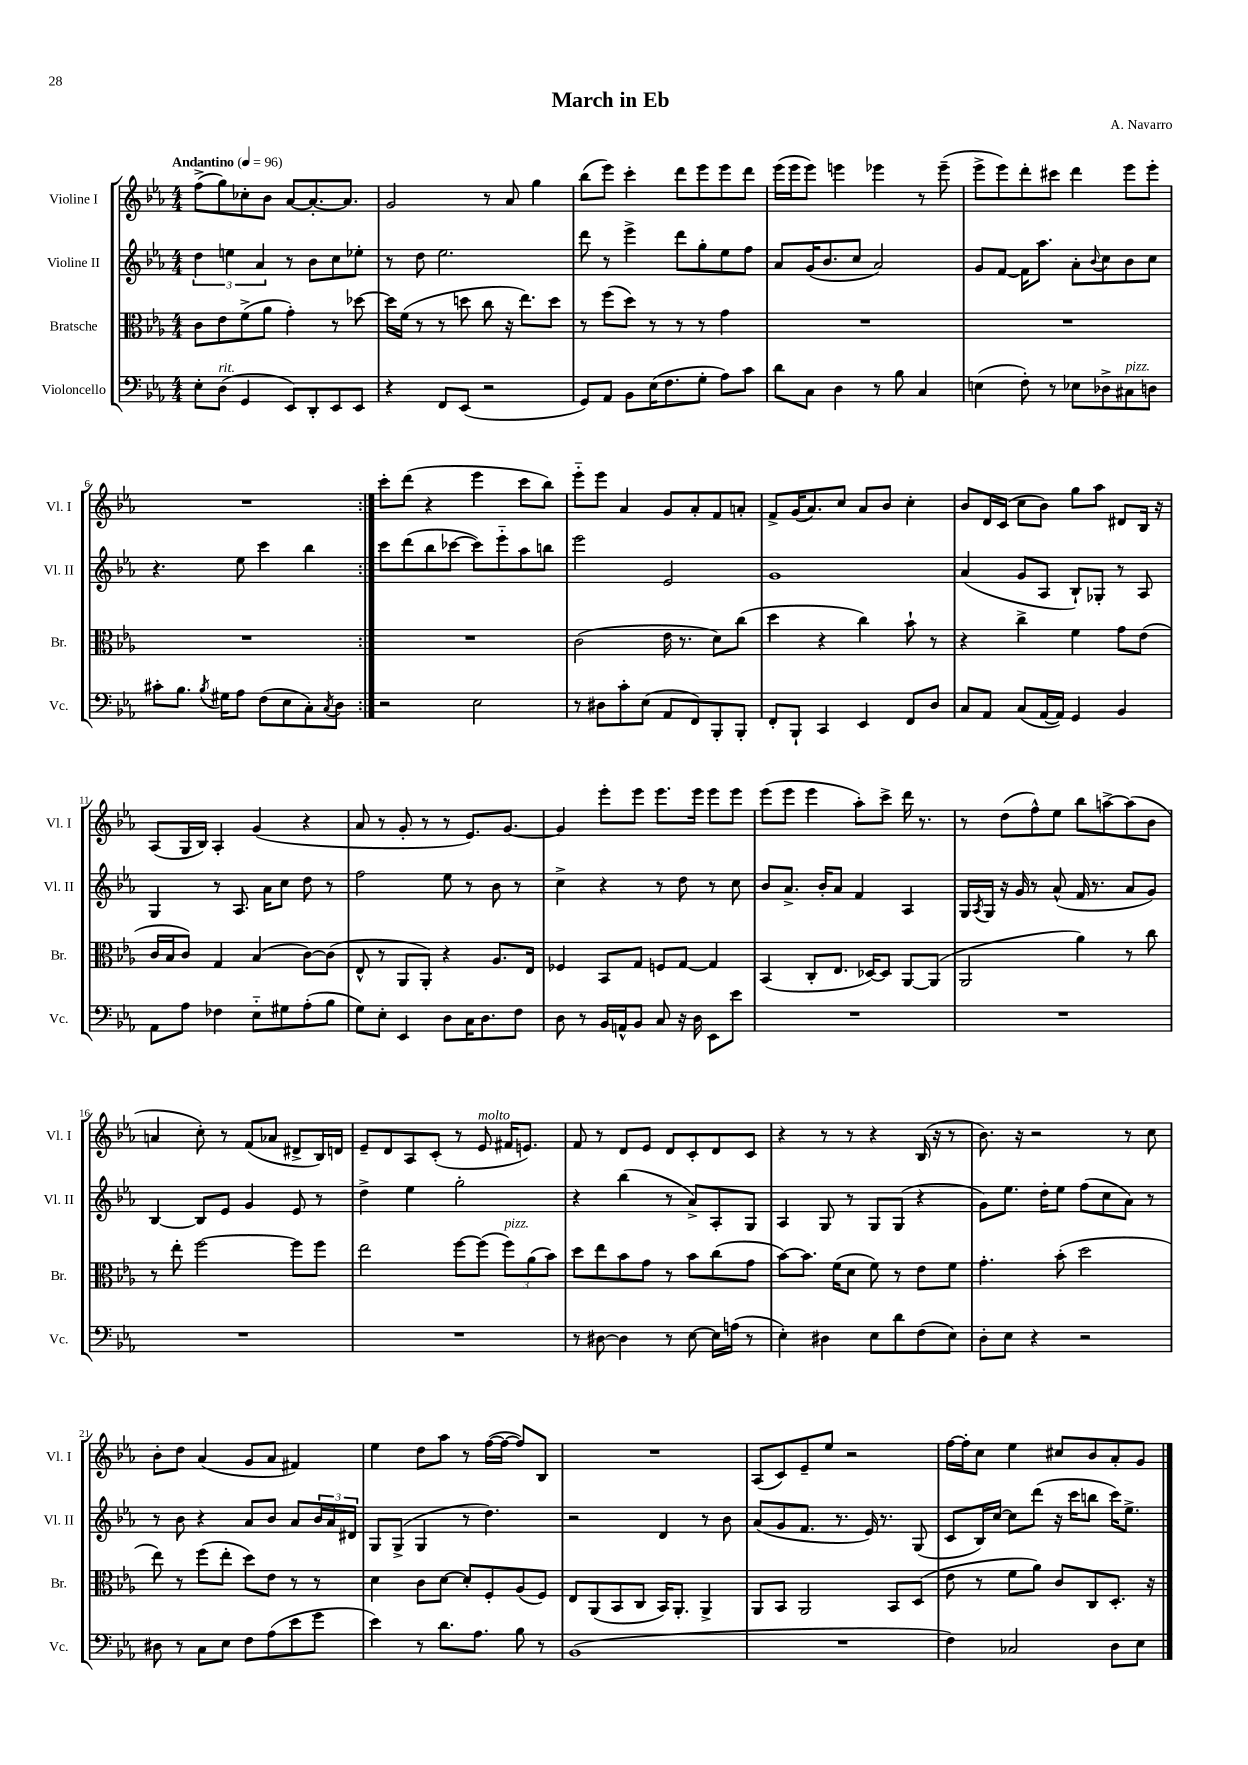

**kern	**kern	**kern	**kern
*part4	*part3	*part2	*part1
*staff4	*staff3	*staff2	*staff1
*I"Violoncello	*I"Bratsche	*I"Violine II	*I"Violine I
*I'Vc.	*I'Br.	*I'Vl. II	*I'Vl. I
*clefF4	*clefC3	*clefG2	*clefG2
*k[b-e-a-]	*k[b-e-a-]	*k[b-e-a-]	*k[b-e-a-]
*M4/4	*M4/4	*M4/4	*M4/4
*MM96	*MM96	*MM96	*MM96
=1	=1	=1	=1
!	!	!	!LO:TX:a:B:t=Andantino
8E-'\L	8c\L	6dd\	(8ff^\L
!LO:TX:a:i:t=rit.	!	!	!
(8D\J	8e-\	.	8gg\)
.	.	6een\	.
4GG/	(8f^\	.	8cc-X'\
.	.	6a-/	.
.	8a-\J	.	8b-\J
8EE-/L)	4g'\)	8r	[8a-/L
8DD'/	.	8b-\L	8.a-'/_
8EE-/	8r	8cc\	.
.	.	.	8.a-/J]
8EE-/J	[8dd-X\	8ee-X'\J	.
=2	=2	=2	=2
4r	16dd-\LL]	8r	2g/
.	(16f\JJ	.	.
.	8r	8dd\	.
8FF/L	8r	2.ee-\	.
(8EE-/J	8ddn\	.	.
2r	8cc\	.	8r
.	16r	.	8a-/
.	8.ee-\L)	.	.
.	.	.	4gg\
.	8dd\J	.	.
=3	=3	=3	=3
8GG/L)	8r	8ddd\	(8bb-\L
8AA-/J	(8ff\L	8r	8eee-\J)
8BB-\L	8dd\J)	4eee-^\	4ccc'\
(16E-\K	8r	.	.
8.F\	.	.	.
.	8r	8ddd\L	8ddd\L
8G'\J	8r	8gg'\	8eee-\
8A-\L)	4g\	8ee-\	8eee-\
8c\J	.	8ff\J	8ddd\J
=4	=4	=4	=4
8d\L	1r	8a-/L	(16eee-\LL
.	.	.	16eee-\J
8C\J	.	(16g/K	8eee-\J)
.	.	8.b-/	.
4D\	.	.	4eeen\
.	.	8cc/J	.
8r	.	2a-/)	4eee-X\
8B-\	.	.	.
4C/	.	.	8r
.	.	.	(8eee-~\
=5	=5	=5	=5
(4En\	1r	8g/L	8eee-^\L
.	.	[8f/J	8eee-\)
8F'\)	.	16f\KL]	8ddd'\
.	.	8.aa-\J	.
8r	.	.	8ccc#X\J
8E-X\L	.	8a-'\L	4ddd\
.	.	8qqb-/	.
8D-X^\	.	8cc\	.
!LO:TX:a:i:t=pizz.	!	!	!
8C#X\	.	8b-\	8eee-\L
8Dn\J	.	8cc\J	8eee-'\J
!!LO:LB:g=z
=6	=6	=6	=6
8c#X'\L	1r	4.r	1r
8.B-\J	.	.	.
8qB-/	.	.	.
16G#X\KL	.	.	.
8A-\J	.	8ee-\	.
(8F\L	.	4ccc\	.
8E-\	.	.	.
8C'\)	.	4bb-\	.
8qC/	.	.	.
8D\J	.	.	.
=7:|!	=7:|!	=7:|!	=7:|!
2r	1r	8ccc\L	8ccc'\L
.	.	(8ddd\	(8ddd\J
.	.	8bb-\	4r
.	.	[8ccc-X\J	.
2E-\	.	8ccc-\L])	4eee-\
.	.	8eee-\	.
.	.	8aa-\	8ccc\L
.	.	8bbn\J	8bb-\J)
=8	=8	=8	=8
8r	(2c\	2eee-\	8eee-\L
8D#X\L	.	.	8eee-\J
8c'\	.	.	4a-/
(8E-\J	.	.	.
8AA-/L	16e-\	2e-/	8g/L
.	8.r	.	.
8FF/)	.	.	8a-'/
8BBB-'/	8d\L)	.	8f/
8BBB-'/J	(8cc\J	.	8an'/J
=9	=9	=9	=9
8FF'/L	4dd\	1g	8f^/L
8BBB-`/J	.	.	(16g/K
.	.	.	8.a-/)
4CC/	4r	.	.
.	.	.	8cc/J
4EE-/	4cc\)	.	8a-/L
.	.	.	8b-/J
8FF/L	8b-`\	.	4cc'\
8D/J	8r	.	.
=10	=10	=10	=10
8C/L	4r	(4a-/	8b-/L
8AA-/J	.	.	16d/L
.	.	.	(16c/JJ
(8C/L	4cc^\	8g/L	8cc\L
[16AA-/L	.	8A-/J	8b-\J)
16AA-/JJ])	.	.	.
4GG/	4f\	8B-`/L)	8gg\L
.	.	8G-X'/J	8aa-\J
4BB-/	8g\L	8r	8d#X/L
.	(8e-\J	8A-/	16B-/Jk
.	.	.	16r
!!LO:LB:g=z
=11	=11	=11	=11
8AA-\L	16c/LL	4G/	(8A-/L
.	16B-/J	.	.
8A-\J	8c/J)	.	16G/L
.	.	.	16B-/JJ)
4F-X\	4G/	8r	4A-'/
.	.	8.A-/	.
8E-\L	(4B-/	.	(4g/
.	.	16a-\KL	.
8G#X\	.	8cc\J	.
(8A-'\	[8c\L)	8dd\	4r
8B-\J	(8c\J]	8r	.
=12	=12	=12	=12
8G\L)	8E-^^/	2ff\	8a-/
8E-'\J	8r	.	8r
4EE-/	8AA-/L	.	8g'/
.	8AA-'/J)	.	8r
8D\L	4r	8ee-\	8r
16C\K	.	8r	8.e-/L)
8.D\	.	.	.
.	8.A-/L	8b-\	.
.	.	.	[8.g/J
8F\J	.	8r	.
.	16E-/Jk	.	.
=13	=13	=13	=13
8D\	4F-X/	4cc^\	4g/]
8r	.	.	.
16BB-/LL	8BB-/L	4r	8eee-'\L
16AAn^^/J	.	.	.
8BB-/J	8G/J	.	8eee-\J
8C/	8Fn/L	8r	8.eee-\L
16r	[8G/J	8dd\	.
16D\	.	.	16eee-\Jk
8EE-\L	4G/]	8r	8eee-\L
8e-\J	.	8cc\	8eee-\J
=14	=14	=14	=14
1r	(4BB-/	8b-/L	(8eee-\L
.	.	8.a-^/J	8eee-\J
.	8C'/L	.	4eee-\
.	.	16b-'/KL	.
.	8.E-/J	8a-/J	.
.	.	4f/	8aa-'\L)
.	[16D-X/KL)	.	.
.	8D-/J]	.	8ccc^\J
.	[8AA-/L	4A-/	16ddd\
.	.	.	8.r
.	(8AA-/J]	.	.
=15	=15	=15	=15
1r	2AA-/	16G/LL	8r
.	.	8qA-/	.
.	.	16G/JJ	.
.	.	16r	(8dd\L
.	.	16g/	.
.	.	8r	8ff^^\)
.	.	(8a-^^/	8ee-\J
.	4a-\)	16f/	8bb-\L
.	.	8.r	.
.	.	.	[8aan^\
.	8r	8a-/L	(8aa\]
.	8cc\	8g/J)	8b-\J
!!LO:LB:g=z
=16	=16	=16	=16
1r	8r	[4B-/	4an/
.	8ee-'\	.	.
.	[2ff\	8B-/L]	8cc'\)
.	.	8e-/J	8r
.	.	4g/	(8f/L
.	.	.	8a-X/J
.	8ff\L]	8e-/	8d#X^/L
.	8ff\J	8r	16B-/L)
.	.	.	16dn/JJ
=17	=17	=17	=17
1r	2ee-\	4dd^\	8e-~/L
.	.	.	8d/
.	.	4ee-\	8A-/
.	.	.	(8c'/J
.	[8ff\L	2gg'\	8r
!	!	!	!LO:TX:a:i:t=molto
.	(8ff\J]	.	8e-/
!	!LO:TX:a:i:t=pizz.	!	!
.	12ff\L)	.	16f#X/KL
.	.	.	8.en/J)
.	(12a-\	.	.
.	12b-\J)	.	.
=18	=18	=18	=18
8r	8dd\L	4r	8f/
[8D#X\	8ee-\	.	8r
4D#\]	8b-\	(4bb-\	8d/L
.	8g\J	.	8e-/J
8r	8r	8r	8d/L
[8E-\	8b-\L	8a-^/L)	8c'/
16E-\LL]	(8cc\	8A-'/	8d/
(16An\JJ	.	.	.
8r	8g\J	8G/J	8c/J
=19	=19	=19	=19
4E-'\)	[8b-\L)	4A-/	4r
.	8.b-\J]	.	.
4D#X\	.	8G/	8r
.	(16f\KL	.	.
.	8d\J	8r	8r
8E-\L	8f\)	8G/L	4r
8d\	8r	(8G/J	.
(8F\	8e-\L	4r	(16B-/
.	.	.	16r
8E-\J)	8f\J	.	8r
=20	=20	=20	=20
8D'\L	4.g'\	8g\L)	8.b-\)
8E-\J	.	8.ee-\J	.
.	.	.	16r
4r	.	.	2r
.	.	16dd'\KL	.
.	(8b-'\	8ee-\J	.
2r	2dd\	(8ff\L	.
.	.	8cc\	.
.	.	8a-\J)	8r
.	.	8r	8cc\
!!LO:LB:g=z
=21	=21	=21	=21
8D#X\	8ee-\)	8r	8b-'\L
8r	8r	8b-\	8dd\J
8C\L	(8ff\L	4r	(4a-/
8E-\J	8ee-'\J	.	.
8F\L	8dd\L)	8a-/L	8g/L
(8A-\	8e-\J	8b-/J	8a-/J
8e-\	8r	8a-/L	4f#X/)
8g\J	8r	24b-/L	.
.	.	24a-/	.
.	.	24d#X/JJ	.
=22	=22	=22	=22
4e-\)	4d\	8G/L	4ee-\
.	.	(8G^/J	.
8r	8c\L	4G/	8dd\L
8.d\L	[8d\J	.	8aa-\J
.	8d'/L]	8r	8r
8.A-\J	.	.	.
.	8F'/	4.dd\)	([16ff\LL
.	.	.	16ff\JJ_
8B-\	(8A-/	.	8ff/L])
8r	8F/J)	.	8B-/J
=23	=23	=23	=23
(1BB-	8E-/L	2r	1r
.	(8AA-/	.	.
.	8BB-/	.	.
.	8C/J	.	.
.	16BB-/KL)	4d/	.
.	8.AA-'/J	.	.
.	4AA-^/	8r	.
.	.	8b-\	.
=24	=24	=24	=24
1r	8AA-/L	(8a-/L	(8A-/L
.	8BB-/J	8g/	8c/)
.	2AA-/	8.f/J	8e-~/
.	.	.	8ee-/J
.	.	8.r	.
.	.	.	2r
.	.	16e-/)	.
.	.	8.r	.
.	8BB-/L	.	.
.	(8D/J	(8G/	.
=25	=25	=25	=25
4F\)	8e-\	8c/L	[16ff\LL
.	.	.	16ff'\J]
.	8r	16B-/L)	8cc\J
.	.	[16cc/JJ	.
2C-X/	8f\L	8cc\L]	4ee-\
.	8a-\J)	(8ddd\J	.
.	8c/L	16r	8cc#X/L
.	.	16ccc\KL	.
.	8C/	8bbn\J	8b-/
8D\L	8.D'/J	16ccc\KL)	8a-'/
.	.	8.ee-^\J	.
8E-\J	.	.	8g/J
.	16r	.	.
==	==	==	==
*-	*-	*-	*-
